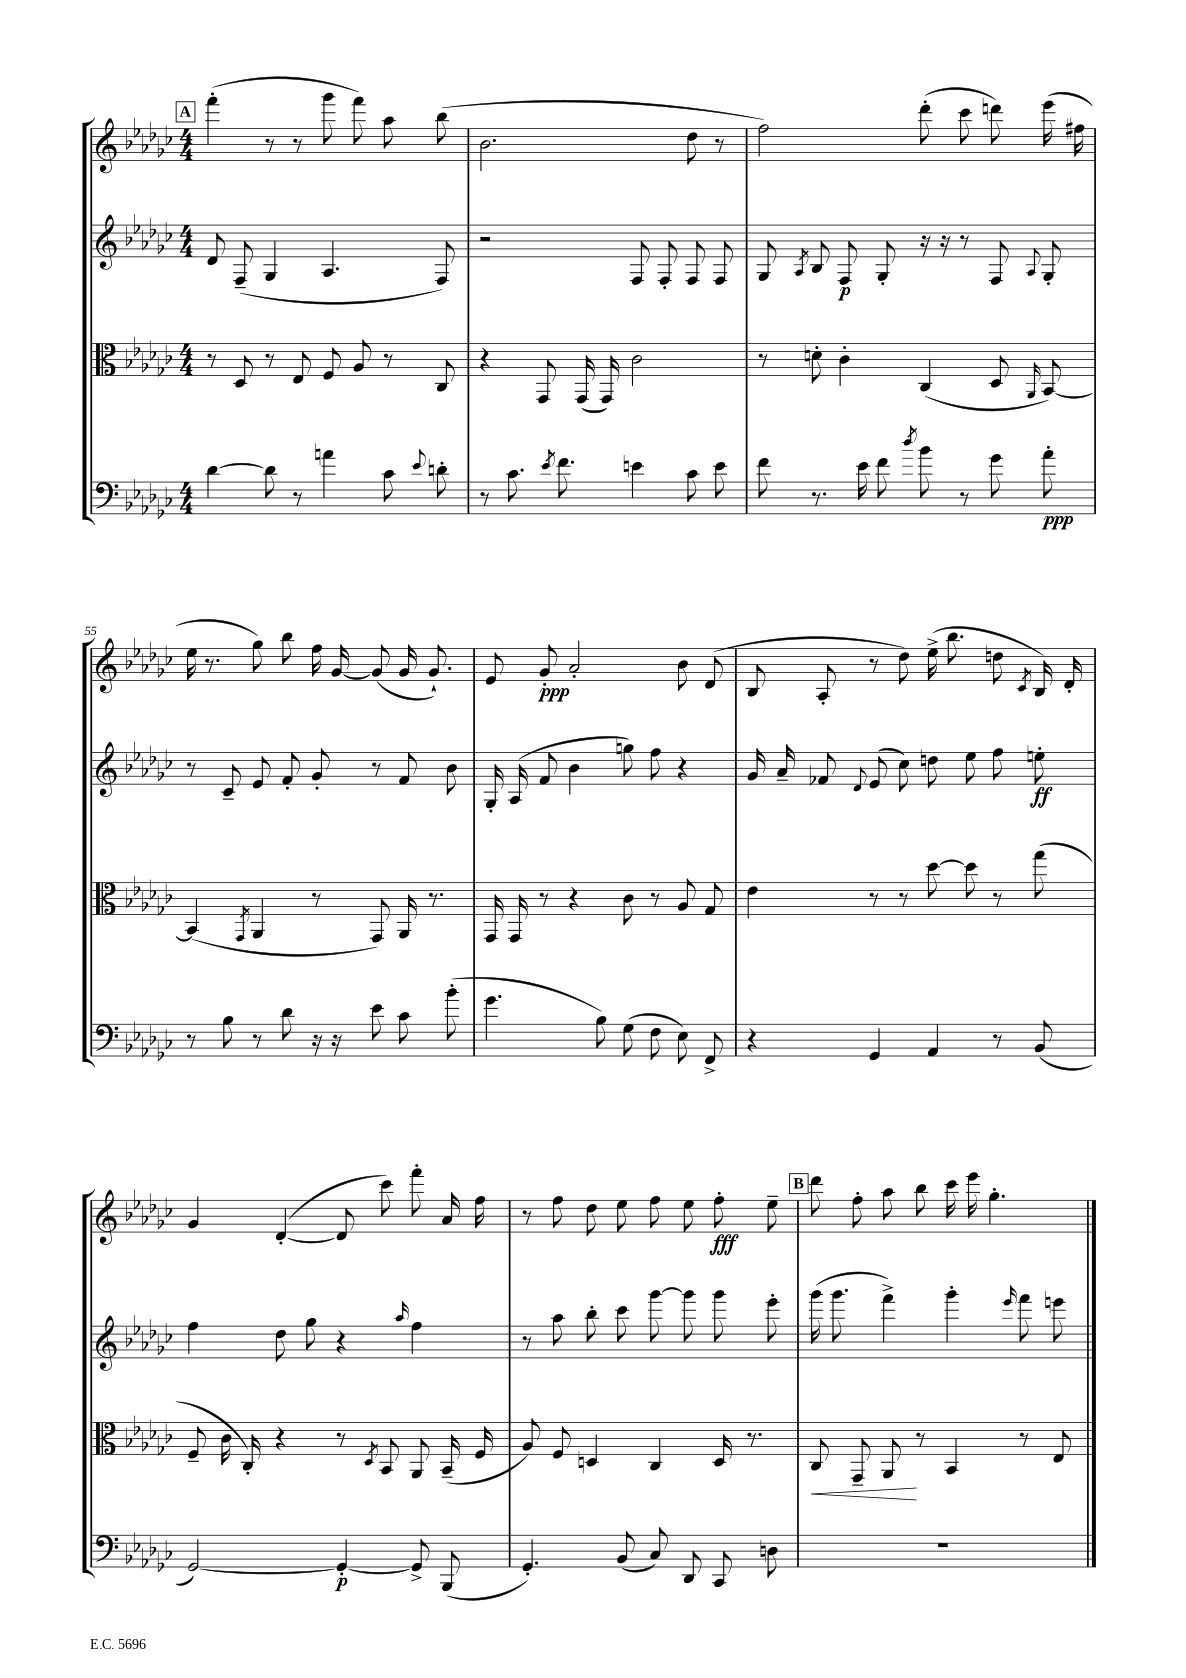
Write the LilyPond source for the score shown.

<<
\new StaffGroup <<
\new Staff = "s0" {
    \clef treble \key ges \major \numericTimeSignature \time 4/4
    \autoBeamOff \mark \markup { \box "A" } f'''4-.( r8 r8 ges'''8 f'''8) aes''8 bes''8( |
    bes'2. des''8 r8 |
    f''2) des'''8-.( ces'''8 d'''8) ees'''16( fis''16 |
    ees''16 r8. ges''8) bes''8 f''16 ges'16~ ges'8( ges'16 ges'8.-!) |
    ees'8 ges'8-.\ppp aes'2-. bes'8 des'8( |
    bes8 aes8-. r8 des''8) ees''16->( bes''8. d''8 \acciaccatura { ces'8 } bes16) des'16-. |
    ges'4 des'4~-.( des'8 ces'''8) f'''8-. aes'16 f''16 |
    r8 f''8 des''8 ees''8 f''8 ees''8 f''8-.\fff ees''8-- |
    \mark \markup { \box "B" } des'''8 f''8-. aes''8 bes''8 ces'''16 ees'''16 ges''4.-. \bar "|." |
}
\new Staff = "s1" {
    \clef treble \key ges \major \numericTimeSignature \time 4/4
    \autoBeamOff \mark \markup { \box "A" } des'8 f8--( ges4 aes4. f8) |
    r2 f8 f8-. f8 f8 |
    ges8 \acciaccatura { aes8 } bes8 f8\p ges8-. r16 r16 r8 f8 \appoggiatura { aes8 } ges8-. |
    r8 ces'8-- ees'8 f'8-. ges'8-. r8 f'8 bes'8 |
    ges16-. aes16( f'8 bes'4 g''8) f''8 r4 |
    ges'16 aes'16-- fes'8 \appoggiatura { des'8 } ees'8( ces''8) d''8 ees''8 f''8 e''8-.\ff |
    f''4 des''8 ges''8 r4 \grace { aes''16 } f''4 |
    r8 aes''8 bes''8-. ces'''8 ges'''8~ ges'''8 ges'''8 ees'''8-. |
    \mark \markup { \box "B" } ges'''16( ges'''8. f'''4->) ges'''4-. \grace { ees'''16 } f'''8 e'''8 \bar "|." |
}
\new Staff = "s2" {
    \clef alto \key ges \major \numericTimeSignature \time 4/4
    \autoBeamOff \mark \markup { \box "A" } r8 des8 r8 ees8 f8 aes8 r8 ces8 |
    r4 ges,8 ges,16( ges,16) ces'2 |
    r8 d'8-. ces'4-. ces4( des8 \grace { aes,16 } bes,8~) |
    bes,4( \acciaccatura { ges,8 } aes,4 r8 ges,8) aes,16 r8. |
    ges,16 ges,16 r8 r4 ces'8 r8 aes8 ges8 |
    ees'4 r8 r8 des''8~ des''8 r8 ges''8( |
    f8-- ces'16 ces16-.) r4 r8 \acciaccatura { des8 } bes,8 aes,8 bes,16--( f16 |
    aes8) f8 d4 ces4 d16 r8. |
    \mark \markup { \box "B" } ces8\< ges,8-- aes,8\! r8 bes,4 r8 ees8 \bar "|." |
}
\new Staff = "s3" {
    \clef bass \key ges \major \numericTimeSignature \time 4/4
    \autoBeamOff \mark \markup { \box "A" } des'4~ des'8 r8 a'4 ces'8 \appoggiatura { ees'8 } d'8-. |
    r8 ces'8. \acciaccatura { ees'8 } f'8. e'4 ces'8 e'8 |
    f'8 r8. ees'16 f'8 \acciaccatura { des''8 } bes'8 r8 ges'8 aes'8-.\ppp |
    r8 bes8 r8 des'8 r16 r16 ees'8 ces'8 bes'8-.( |
    ges'4. bes8) ges8( f8 ees8) f,8-> |
    r4 ges,4 aes,4 r8 bes,8( |
    ges,2~) ges,4~-.\p ges,8-> bes,,8( |
    ges,4.-.) bes,8( ces8) des,8 ces,8 d8 |
    \mark \markup { \box "B" } R1 \bar "|." |
}
>>
>>
\layout { \context { \Score currentBarNumber = #52 \override BarNumber.break-visibility = ##(#f #t #t) barNumberVisibility = #(every-nth-bar-number-visible 5) } }
